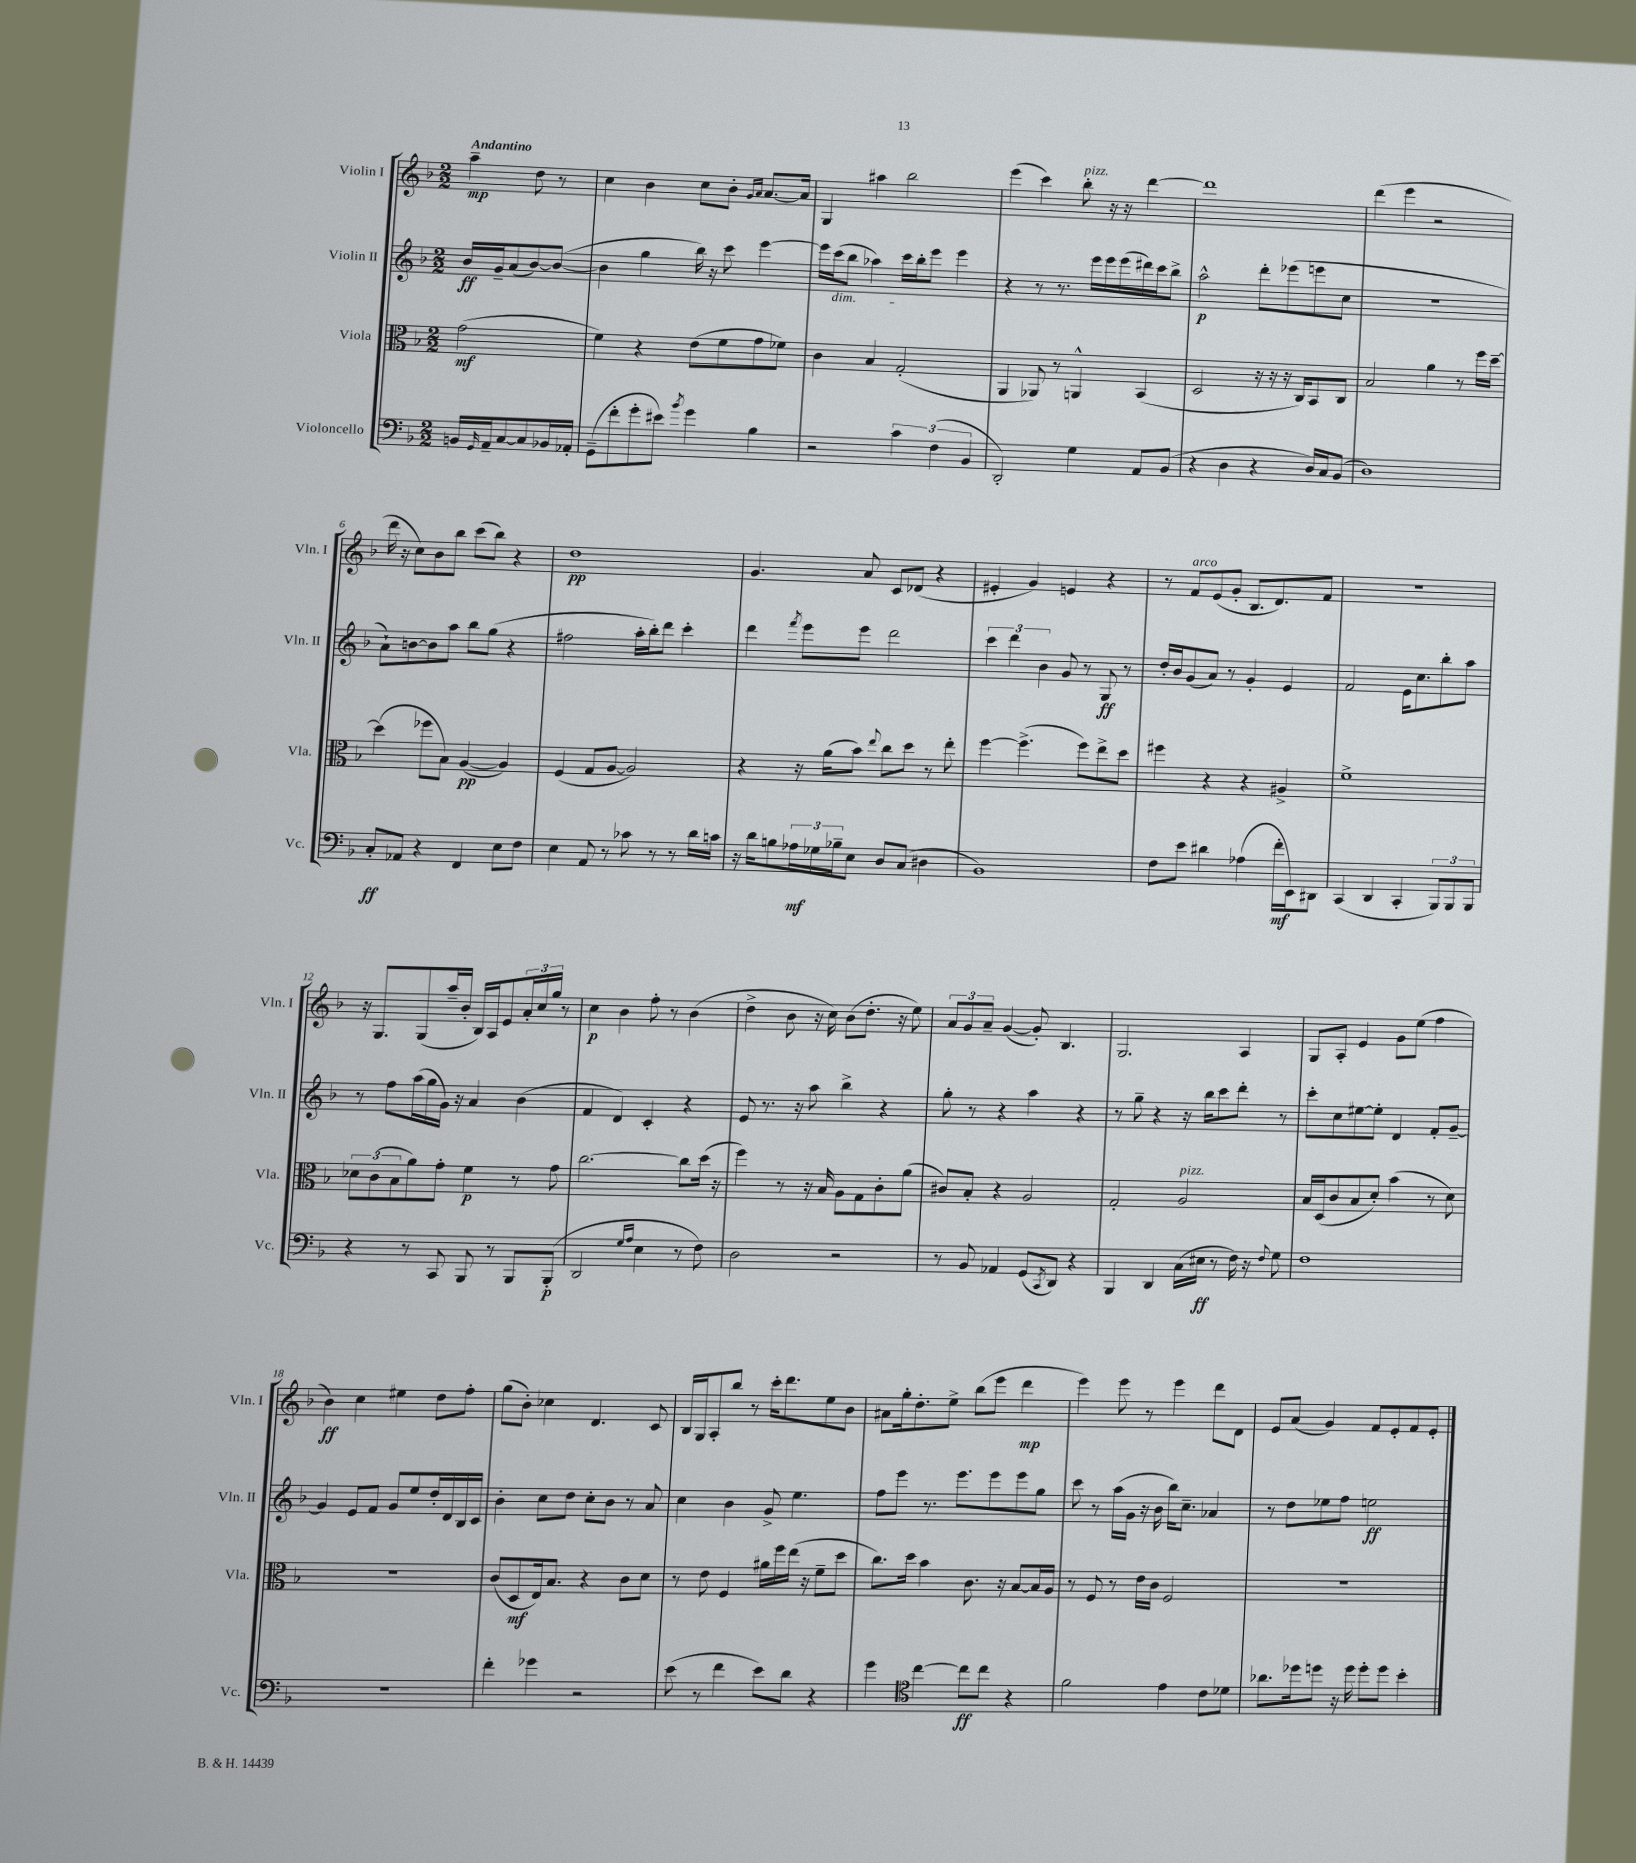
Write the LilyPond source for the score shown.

<<
\new StaffGroup <<
\new Staff = "s0" \with { instrumentName = "Violin I" shortInstrumentName = "Vln. I" } {
    \clef treble \key f \major \numericTimeSignature \time 2/2 \partial 2 \tempo "Andantino"
    a''4--\mp d''8 r8 |
    c''4 bes'4 c''8 bes'8-. \grace { g'16 a'16 } a'8.~ a'16 |
    g4 ais''4 bes''2 |
    e'''4( c'''4) bes''8-.^\markup { \italic "pizz." } r16 r16 d'''4~ |
    d'''1 |
    d'''4( e'''4 r2 |
    d'''16 r16 c''8) bes'8 bes''8 c'''8( bes''8) r4 |
    d''1\pp |
    g'4. a'8 c'8 des'8( r4 |
    eis'4-. g'4) e'4 r4 |
    r8 f'8^\markup { \italic "arco" } e'8( g'8-. bes8. d'8.) f'8 |
    R1 |
    r16 g8. g8( a''16-- bes'16-. bes16) a16 e'8 \tuplet 3/2 { a'16-. c''16 g''16 } r8 |
    c''4\p bes'4 f''8-. r8 bes'4( |
    d''4-> bes'8 r16 c''16) bes'8( d''8.-. r16 e''8) |
    \tuplet 3/2 { a'8 g'8 a'8-- } g'4~( g'8-.) bes4. |
    g2. a4 |
    g8 a8-. e'4 g'8 e''8( f''4 |
    bes'4\ff) c''4 eis''4 d''8 f''8-. |
    g''8( bes'8-.) ces''4 d'4. c'8 |
    bes16 g16 a8-. bes''8 r8 c'''16-. d'''8. e''8 bes'8 |
    ais'8 g''16-. d''8.-. e''8-> bes''8( e'''8 d'''4\mp |
    e'''4) e'''8 r8 e'''4 d'''8 d'8 |
    e'8 a'8( g'4) f'8 e'8-. f'8 e'8-. \bar "|." |
}
\new Staff = "s1" \with { instrumentName = "Violin II" shortInstrumentName = "Vln. II" } {
    \clef treble \key f \major \numericTimeSignature \time 2/2 \partial 2
    bes'16\ff g'16-- a'8( bes'8~) bes'8~( |
    bes'4 g''4 bes''16) r16 c'''8 e'''4~ |
    e'''16 c'''16\dim( bes''8 aes''4) c'''16 bes''16-.\! e'''8 e'''4 |
    r4 r8 r8. e'''16 e'''16 e'''16( dis'''16) c'''16 bes''8-> |
    a''2-^\p d'''8-. ees'''8( e'''8 c''8 |
    R1 |
    a'8-!) b'8~ b'8 a''8 bes''8 g''8( r4 |
    fis''2 a''16-. bes''16-.) d'''8 c'''4-. |
    d'''4 \acciaccatura { f'''8 } e'''8 e'''8 d'''2 |
    \tuplet 3/2 { c'''4 d'''4 bes'4 } g'8 r8 g8\ff r8 |
    d''16-. bes'16 g'8( a'8) r8 g'4-. e'4 |
    f'2 e'16 c''8. bes''8-. a''8 |
    r8 f''8 a''16( g''16 g'16) r16 a'4 bes'4( |
    f'4 d'4) c'4-. r4 |
    e'8 r8. r16 a''8 bes''4-> r4 |
    g''8-. r8 r4 a''4 r4 |
    r8 g''8-- r4 r16 bes''16 c'''8 d'''8-. r8 |
    c'''8-. c''8 eis''8~ eis''8-. d'4 f'8-. g'8~-- |
    g'4 e'8 f'8 g'8 e''8 d''16-. d'16 bes16 c'16 |
    bes'4-. c''8 d''8 c''8-. bes'8 r8 a'8 |
    c''4 bes'4 g'8-> e''4. |
    f''8 e'''8 r8. e'''8. e'''8 e'''8 g''8 |
    c'''8 r8 a''16( g'16 r16 bes'16 bes''16) c''8.-- aes'4 |
    r8 d''8 ees''8 f''8 e''2\ff \bar "|." |
}
\new Staff = "s2" \with { instrumentName = "Viola" shortInstrumentName = "Vla." } {
    \clef alto \key f \major \numericTimeSignature \time 2/2 \partial 2
    g'2\mf( |
    f'4) r4 e'8( f'8 g'8 fes'8) |
    c'4 bes4 g2-.( |
    a,4 aes,8) r8 a,4-^ bes,4( |
    d2 r16 r16 r16 c16) bes,8 c8 |
    bes2 a'4 r8 f''16 d''16~-- |
    d''4( fes''8 bes8) a4~\pp( a4) |
    f4( g8 a8~ a2) |
    r4 r16 a'16( bes'8) \appoggiatura { e''8 } c''8 d''8 r8 e''8-. |
    f''4~ f''4.->( f''8) e''8-> d''8 |
    fis''4 r4 r4 ais4-> |
    f'1-> |
    \tuplet 3/2 { des'8 c'8( bes8 } a'8) g'8-. f'4\p r8 g'8 |
    c''2.~ c''8 d''16( r16 |
    f''4) r8 r16 bes16 a8 g8 c'8-. a'8( |
    cis'8) bes8-. r4 a2 |
    g2-. a2^\markup { \italic "pizz." } |
    bes16 d16( c'8 bes8 d'8-.) bes'4( r8 d'8) |
    r1 |
    c'8( d8\mf e16) bes8. r4 c'8 d'8 |
    r8 e'8 f4 ais'16 f''16 e''16( r16 f'8-- d''8 |
    c''8.) d''16 bes'4 c'8. r16 bes8~ bes16 a16 |
    r8 f8 r8 e'16 c'16 f2 |
    R1 \bar "|." |
}
\new Staff = "s3" \with { instrumentName = "Violoncello" shortInstrumentName = "Vc." } {
    \clef bass \key f \major \numericTimeSignature \time 2/2 \partial 2
    b,16 \grace { g,16 } a,16-- c8~ c8 bes,16 aes,16-. |
    g,8--( f'8-. g'8-. eis'8) \acciaccatura { bes'8 } g'4 bes4 |
    r2 \tuplet 3/2 { c'4 f4( bes,4 } |
    d,2-.) g4 a,8 bes,8( |
    r4 d4 r4 d16) c16 bes,8( |
    d1) |
    c8-.\ff aes,8 r4 f,4 e8 f8 |
    e4 a,8 r8 ces'8 r8 r8 d'16 c'16 |
    r16 d'16 b8 \tuplet 3/2 { aes16\mf ges16 bes16-- } e8 d8 c8( dis4 |
    bes,1) |
    f8 e'8 dis'4 aes4( f'16-.\mf e,16) dis,8 |
    c,4( d,4 c,4-. \tuplet 3/2 { bes,,8) bes,,8 bes,,8 } |
    r4 r8 c,8 bes,,8 r8 bes,,8 bes,,8-.\p( |
    d,2 \grace { g16 a16 } e4 r8 f8) |
    d2 r2 |
    r8 bes,8 aes,4 g,8( \acciaccatura { c,8 } d,8) r4 |
    bes,,4 d,4 c16( eis16\ff r8 f16) r16 \appoggiatura { f8 } g8 |
    f1 |
    r1 |
    f'4-. ges'4 r2 |
    e'8( r8 f'4 e'8) d'8 r4 |
    g'4 \clef tenor c''4~ c''8\ff c''8 r4 |
    f'2 e'4 c'8 des'8 |
    aes'8. des''16 d''8 r16 d''16 d''8-. d''8 bes'4-. \bar "|." |
}
>>
>>
